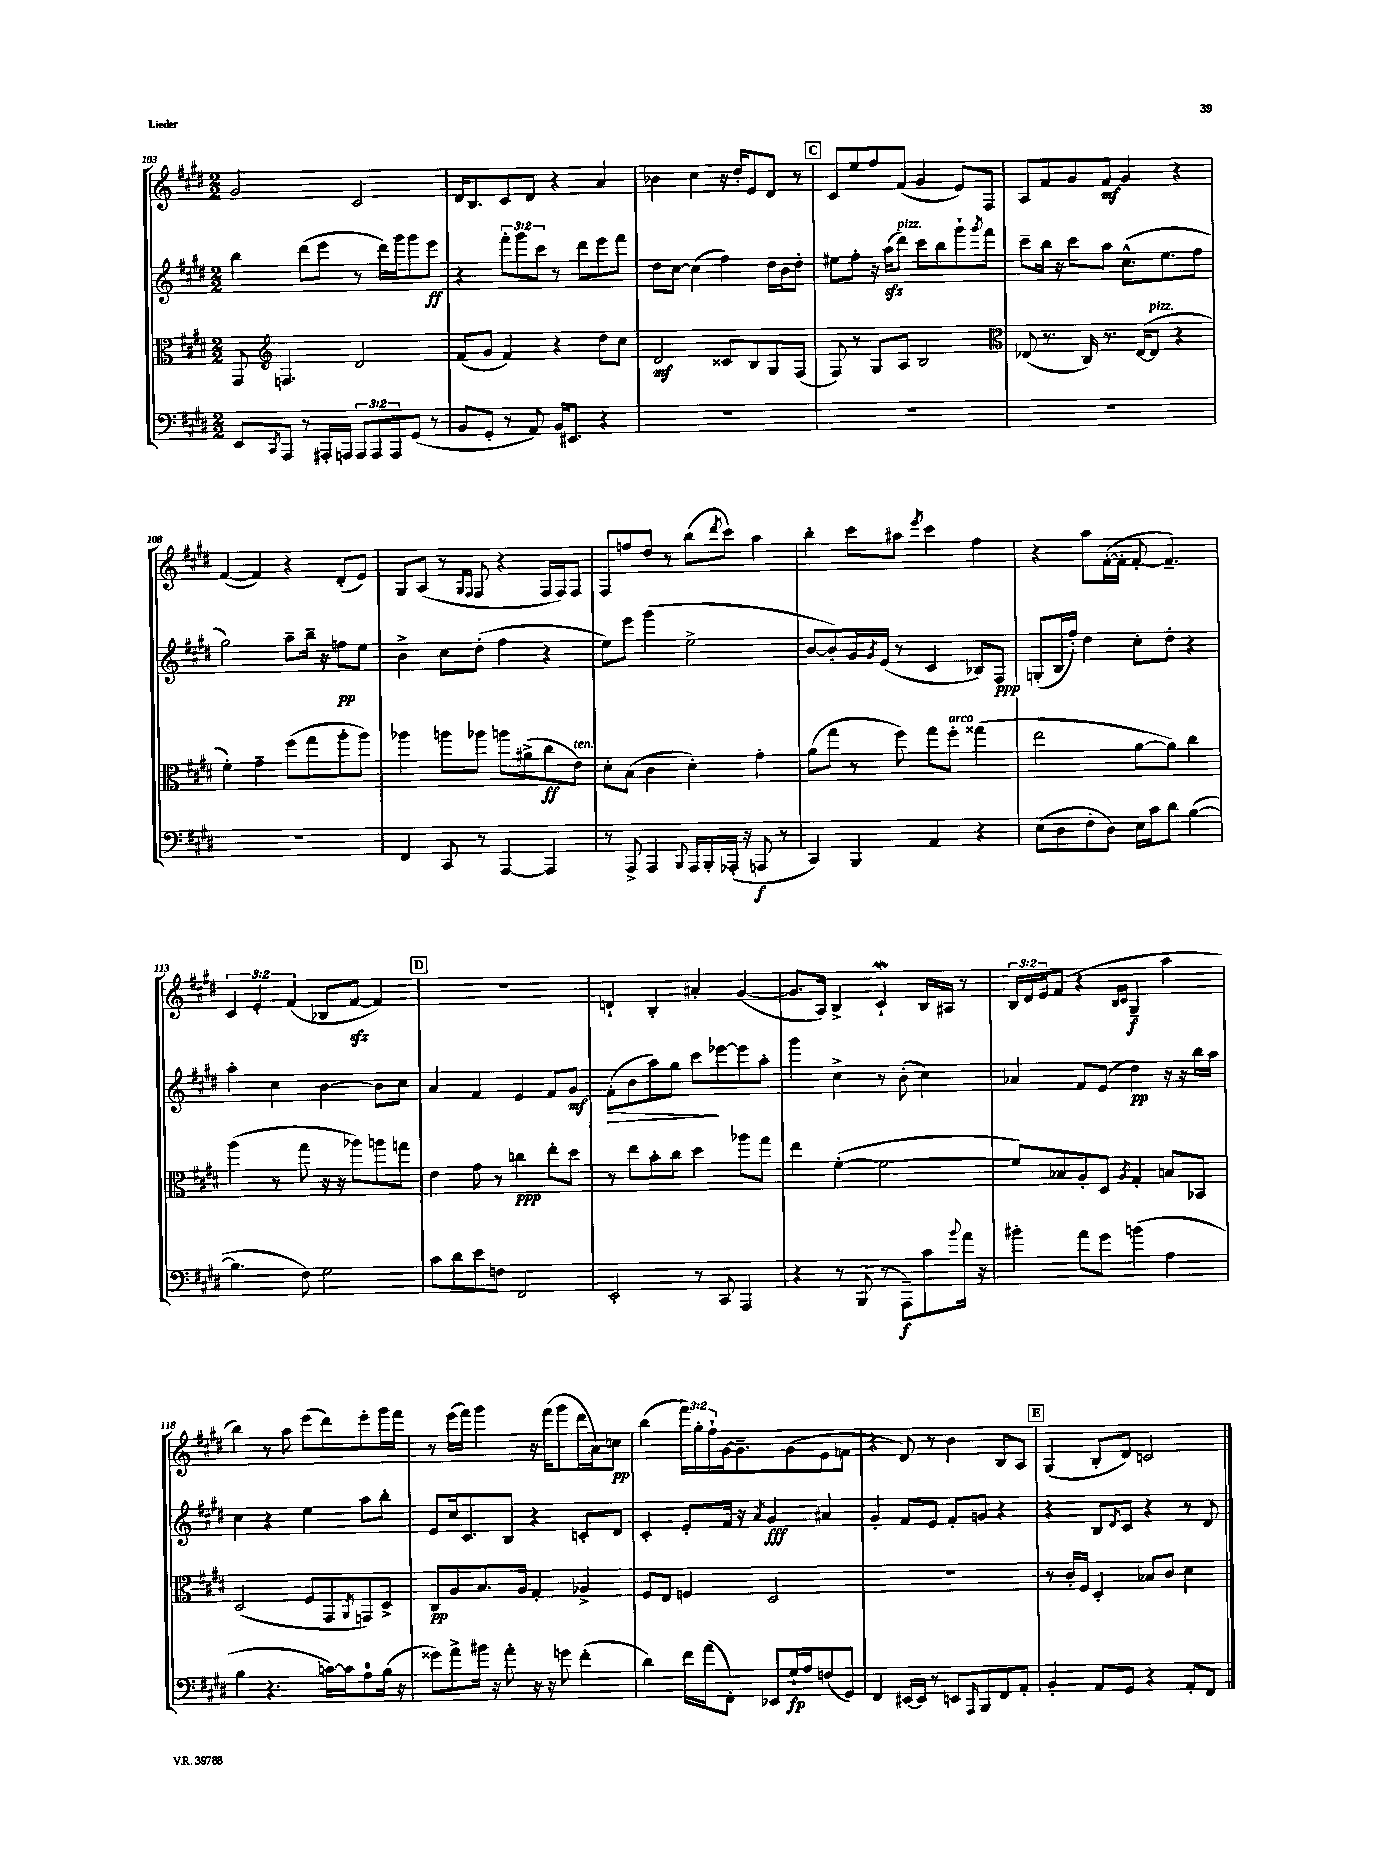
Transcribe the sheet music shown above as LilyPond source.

<<
\new StaffGroup <<
\new Staff = "s0" {
    \clef treble \key e \major \numericTimeSignature \time 2/2 \override Staff.TupletNumber.text = #tuplet-number::calc-fraction-text
    gis'2 cis'2 |
    dis'16 b8. cis'8 dis'8 r4 a'4 |
    bes'4 cis''4 r16 dis''16-. e'8 dis'8 r8 |
    \mark \markup { \box "C" } cis'8 e''8 fis''8 fis'8( gis'4 e'8) fis8 |
    a8 fis'8 gis'8 fis'8\mf gis'4 r4 |
    fis'4~( fis'4) r4 dis'8-.( e'8) |
    gis8 a8( r8 \grace { gis16 fis16 } fis8 r4 fis16 fis16) fis8 |
    fis8 f''8 dis''8 r8 b''8( \acciaccatura { dis'''8 } cis'''8) a''4 |
    b''4-. cis'''8 ais''8 \acciaccatura { e'''8 } cis'''4 fis''4 |
    r4 a''8 fis'16~-.( fis'16-. fis'8~-. fis'4.--) |
    \tuplet 3/2 { cis'4 e'4-. fis'4( } bes8 fis'8~\sfz fis'4) |
    \mark \markup { \box "D" } R1 |
    d'4-! b4-. ais'4-. gis'4~( |
    gis'8. a16) b4-> cis'4-!\mordent b16 ais16 r8 |
    \tuplet 3/2 { b16 dis'16 e'16 } fis'8( r4 \grace { b16 cis'16 } gis4--\f a''4 |
    b''4) r8 a''8 e'''8( dis'''8) e'''8-. gis'''16 fis'''16 |
    r8 e'''16( fis'''16) gis'''4 r16 fis'''16( gis'''8 dis'''16 a'16) c''8\pp |
    b''4( \tuplet 3/2 { fis'''16) gis''16-. fis''16-! } gis'16~ gis'8.-- gis'8( e'8 f'8 |
    r4 dis'8) r8 b'4 b8 a8 |
    \mark \markup { \box "E" } gis4( b8-. dis'8) c'2 \bar "|." |
}
\new Staff = "s1" {
    \clef treble \key e \major \numericTimeSignature \time 2/2 \override Staff.TupletNumber.text = #tuplet-number::calc-fraction-text
    b''4 dis'''8( e'''8 r8 dis'''16) gis'''16 gis'''8 e'''8\ff |
    r4 \tuplet 3/2 { fis'''8-. gis'''8 cis'''8 } r8 dis'''8 e'''8 fis'''8 |
    dis''8 cis''8~ cis''4( fis''4) dis''16 b'16 dis''8-. |
    \mark \markup { \box "C" } eis''8 fis''8-. r16 a''16\sfz( dis'''8^\markup { \italic "pizz." }) cis'''8 b''8 gis'''8-! \acciaccatura { gis'''8 } fis'''8 |
    cis'''8-- b''16 r16 cis'''8 a''8 cis''8.-^( e''8. fis''8 |
    gis''2) a''8-- b''16-- r16 f''8\pp e''8 |
    b'4-> cis''8 dis''8-.( fis''4 r4 |
    e''8) e'''8 gis'''4( e''2-> |
    b'8~ b'8-.) gis'16 \acciaccatura { gis'8 } e'16( r8 cis'4 bes8) fis8\ppp |
    g8-.( b16 fis''16-.) dis''4 cis''8-. dis''8-. r4 |
    a''4-. cis''4 b'4~ b'8 cis''8 |
    \mark \markup { \box "D" } a'4 fis'4 e'4 fis'8 gis'8\mf |
    fis'8-.\>( b'8 a''8) gis''8 cis'''8\! ees'''8~ ees'''8 a''8-. |
    gis'''4 cis''4-> r8 b'8-.( cis''4) |
    aes'4 fis'8 e'8( dis''4\pp) r16 r16 b''16 a''16 |
    cis''4 r4 e''4 a''8 b''8-. |
    e'8 cis''16 cis'8. b8 r4 c'8-. dis'8 |
    cis'4-. e'8-. fis'16 r16 \acciaccatura { a'8 } gis'4\fff ais'4 |
    gis'4-. fis'8 e'8 fis'8-. g'8 r4 |
    \mark \markup { \box "E" } r4 b8 \acciaccatura { dis'8 } cis'8 r4 r8 dis'8 \bar "|." |
}
\new Staff = "s2" {
    \clef alto \key e \major \numericTimeSignature \time 2/2
    gis,8 \clef treble f4. dis'2 |
    fis'8( gis'8 fis'4) r4 dis''8 cis''8 |
    dis'2\mf cisis'8 b8 gis8 fis8( |
    \mark \markup { \box "C" } fis8) r8 gis8 a8 b2 |
    \clef alto ees8( r8. cis16) r8. ees16~( ees8^\markup { \italic "pizz." } r4 |
    fis'4-.) gis'4-- fis''8( gis''8 a''8-. a''8) |
    aes''4 a''8 aes''8 a''8 ais'8->( cis''8\ff e'8^\markup { \italic "ten." }) |
    dis'8-. b8( cis'4 dis'4-.) gis'4-. |
    a'8( gis''8 r8 fis''8) gis''8 fis''8-.^\markup { \italic "arco" } gisis''4( |
    e''2 a'8~ a'8) cis''4 |
    a''4( r8 gis''8 r16 r16 aes''8) a''8 g''8 |
    \mark \markup { \box "D" } e'4 gis'8 r8 c''4\ppp e''8-. dis''8 |
    r8 e''8 b'8-. cis''8 dis''4 aes''8 gis''8 |
    e''4 fis'4~-.( fis'2~ |
    fis'8) bes8 a8-. dis8 \acciaccatura { a8 } gis4-. b8 bes,8 |
    dis2( fis8 gis,8 \acciaccatura { a,8 } g,8) dis8-> |
    cis8\pp a8 b8. a16 gis4-. aes4-> |
    fis8 e8 f4 dis2 |
    R1 |
    \mark \markup { \box "E" } r8 cis'16-. fis16 dis4-. bes8 cis'8 dis'4 \bar "|." |
}
\new Staff = "s3" {
    \clef bass \key e \major \numericTimeSignature \time 2/2 \override Staff.TupletNumber.text = #tuplet-number::calc-fraction-text
    e,8 \acciaccatura { cis,8 } a,,8 r8 ais,,16-. a,,16 \tuplet 3/2 { a,,8 a,,8 a,,8 } gis,8( r8 |
    b,8 gis,8-. r8 a,8) b,16 eis,8. r4 |
    R1 |
    \mark \markup { \box "C" } R1 |
    R1 |
    R1 |
    fis,4 cis,8 r8 a,,4~ a,,4 |
    r8 a,,8-> a,,4 \appoggiatura { b,,8 } a,,16 b,,16-. aes,,16-.( r16 a,,8\f r8 |
    cis,4) b,,4 a,4 r4 |
    e8( dis8 fis8-. dis8) e16 cis'16 dis'8 b4~( |
    b4. fis8) gis2 |
    \mark \markup { \box "D" } cis'8 dis'8 e'8 f8 fis,2 |
    e,2-. r8 cis,8 a,,4 |
    r4 r8 b,,8( r8 a,,8--\f) cis'8 \appoggiatura { b'8 } a'16 r16 |
    bis'4-. a'8 gis'8 b'4( a4 |
    b4 r4. c'16~) c'16 a8-0 b16( r16 |
    gisis'8) a'8-> bis'16 r16 a'8-. r16 r16 g'8 fis'4-.( |
    dis'4) fis'16 a'16( fis,8-.) ees,8 gis16-!\fp a16 f8( gis,8) |
    fis,4 eis,16~ eis,16 r8 e,8 \grace { a,,16 } b,,8 fis,8 a,8-. |
    \mark \markup { \box "E" } b,4-. a,8 gis,8 r4 a,8-. fis,8 \bar "|." |
}
>>
>>
\layout { \context { \Score currentBarNumber = #103 } }
